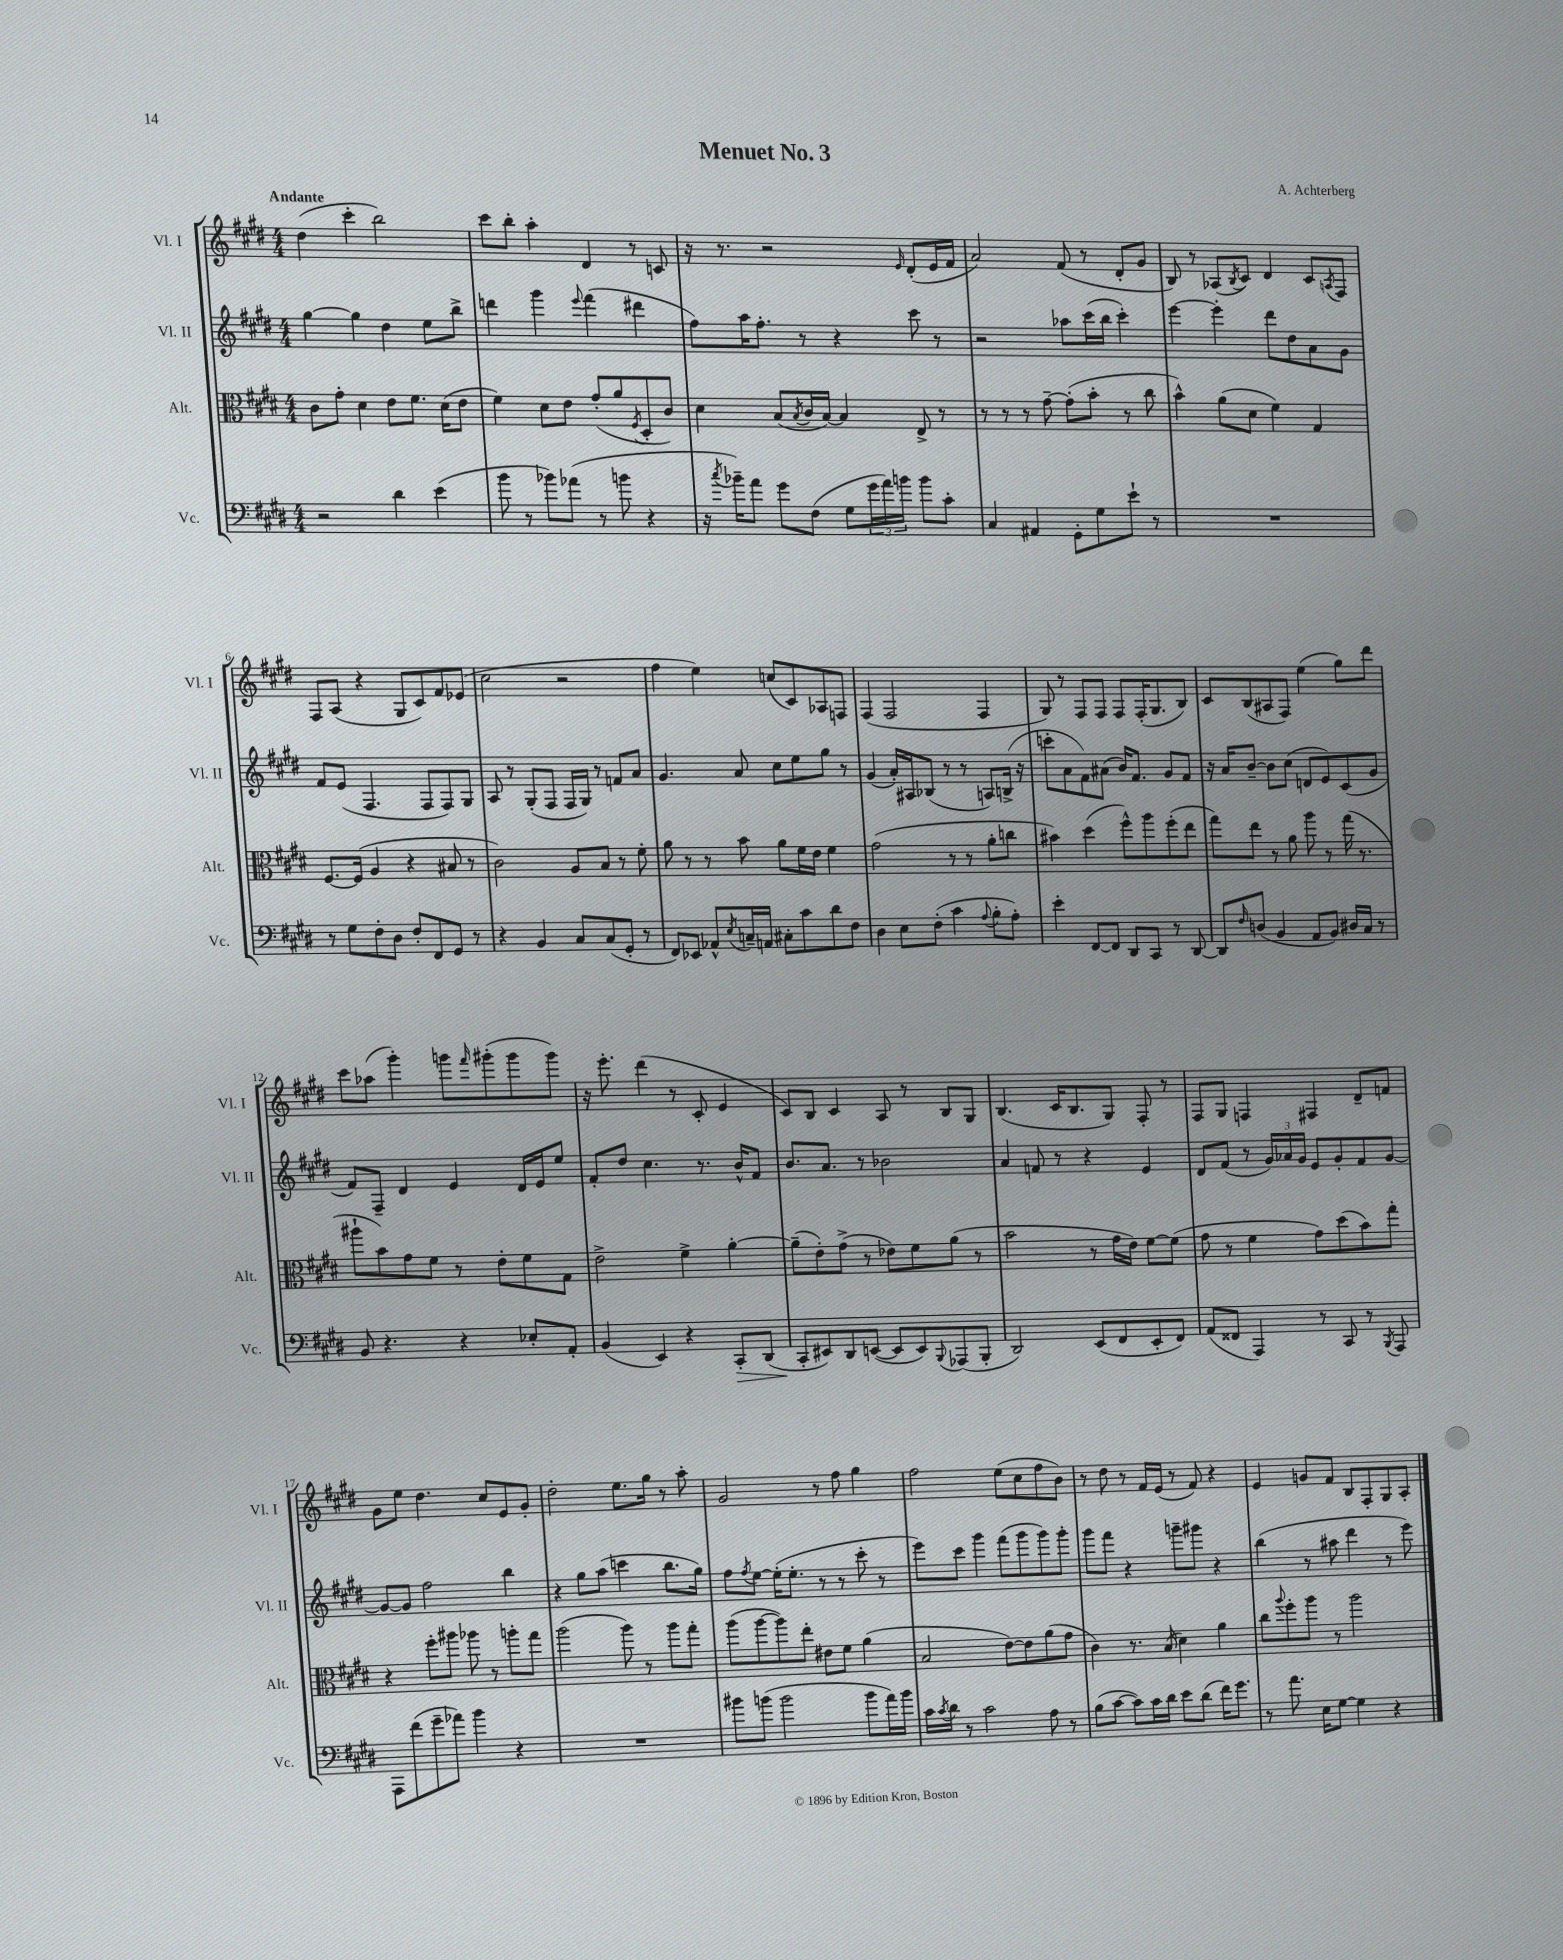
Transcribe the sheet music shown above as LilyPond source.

\header { title = "Menuet No. 3" composer = "A. Achterberg" }
<<
\new StaffGroup <<
\new Staff = "s0" \with { instrumentName = "Vl. I" shortInstrumentName = "Vl. I" } {
    \clef treble \key e \major \numericTimeSignature \time 4/4 \tempo "Andante"
    dis''4( cis'''4-. b''2) |
    cis'''8 b''8-. a''4-. dis'4 r8 c'8 |
    r16 r8. r2 \grace { e'16 } dis'8-.( e'16 fis'16 |
    a'2) fis'8( r8 dis'8-. gis'8 |
    b8) r8 aes8( \acciaccatura { b8 } cis'8) dis'4 cis'8 \acciaccatura { a8 } fis8 |
    fis8 a8( r4 gis8 cis'8) fis'8 ees'8( |
    cis''2 r2 |
    fis''4 e''4) c''8( cis'8) aes8 f8 |
    fis4( fis2 fis4 |
    gis8) r8 fis8 fis8 fis8 fis16-.( gis8. b8) |
    cis'8 b8( ais8 fis8) e''4( gis''8) dis'''8 |
    cis'''8 aes''8( gis'''4-.) g'''8 \grace { fis'''16 } gis'''8-.( gis'''8 gis'''8) |
    r16 e'''8.-. dis'''4( r8 cis'8-. e'4 |
    cis'8) b8 cis'4 a8 r8 b8 gis8 |
    b4.( cis'16 b8. gis8) fis8-. r8 |
    fis8 gis8 f4 fis4 dis'8-- f'8 |
    gis'8 e''8 dis''4. cis''8 e'8 gis'8-. |
    dis''2-. e''8. gis''16 r8 a''8-. |
    gis'2 r8 fis''8 gis''4 |
    fis''2 e''8( cis''8 fis''8 b'8) |
    r8 dis''8 r8 fis'16 e'16( r8 fis'8) r4 |
    e'4 g'8 fis'8 b8 fis8-. gis8 a8-. \bar "|." |
}
\new Staff = "s1" \with { instrumentName = "Vl. II" shortInstrumentName = "Vl. II" } {
    \clef treble \key e \major \numericTimeSignature \time 4/4
    gis''4~ gis''4 dis''4 e''8 b''8-> |
    d'''4 gis'''4 \appoggiatura { e'''8 } fis'''4( dis'''4 |
    fis''8) a''16 fis''8.-. r8 r4 cis'''8 r8 |
    r2 aes''8 cis'''16( b''16 cis'''4-.) |
    e'''4~ e'''4-. dis'''8 dis''8 a'8 gis'8 |
    fis'8 e'8( fis4. fis8 fis8) gis8 |
    a8 r8 gis8-.( fis8 fis16 gis16) r8 f'8 a'8 |
    gis'4. a'8 cis''8 e''8 gis''8 r8 |
    gis'4( a'16-.) ais16 bes8( r8 r8 a8) b16->( r16 |
    c'''8-. a'8 fis'8) ais'8( b'16) fis'8. gis'8 fis'8 |
    r16 a'16 b'8~-- b'8 cis''8( d'8 e'8) cis'8( gis'8 |
    fis'8) fis8-- dis'4 e'4 dis'16 e'16 e''8 |
    fis'8-. dis''8 cis''4. r8. b'16-^ fis'8 |
    b'8. a'8. r8 bes'2 |
    a'4 f'8 r8 r4 e'4 |
    dis'8 fis'8( r8 \tuplet 3/2 { gis'16) aes'16 gis'16 } e'8 gis'8-. fis'8 gis'8~ |
    gis'8~ gis'8 fis''2 b''4 |
    r4 gis''8 a''8( c'''4 b''8. gis''16) |
    fis''8 \acciaccatura { fis''8 } e''8~ e''16-.( e''8.-. r8 r8 cis'''8-. r8 |
    e'''8) cis'''8 gis'''4 fis'''8( gis'''8 gis'''8) gis'''8-. |
    gis'''8 fis'''8 r4 g'''8-- gis'''8 r4 |
    b''4( r8 ais''8 dis'''4 r8 e'''8) \bar "|." |
}
\new Staff = "s2" \with { instrumentName = "Alt." shortInstrumentName = "Alt." } {
    \clef alto \key e \major \numericTimeSignature \time 4/4
    cis'8 gis'8-. dis'4 e'8 fis'8. dis'16( e'8 |
    fis'4) dis'8 e'8 gis'8-.( a'8 \acciaccatura { fis8 } dis8-. cis'8) |
    dis'4 b8( \acciaccatura { b8 } cis'16 b16~) b4 e8-> r8 |
    r8 r8 r8 gis'8~-- gis'8-.( b'8-. r8 cis''8 |
    b'4-^) a'8( dis'8 fis'4) gis4 |
    fis8.~ fis16( a4 r4 bis8 r8 |
    cis'2) a8 b8 r8 fis'8-. |
    a'8 r8 r8 b'8 a'8 fis'16 e'16 fis'4 |
    gis'2( r8 r8 a'8-. c''8 |
    bis'4) dis''4( fis''8-^) a''8 fis''8-.( e''8 |
    gis''8) e''8 r8 a'8 a''8 r8 gis''16( r8. |
    ais''8-! b'8) gis'8 fis'8 r8 e'8-. fis'8 gis8 |
    e'2-> fis'4-> a'4~-. |
    a'8--( e'8-.) gis'8->( r8 ees'8) fis'8 a'8( r8 |
    b'2 r8 gis'16 e'16) fis'8~ fis'8( |
    gis'8 r8 fis'4 gis'8) dis''8( b'8) gis''8-. |
    r4 fis''8-. ais''8 aes''8 r8 a''8-. gis''8 |
    a''2( a''8) r8 a''8 gis''8-. |
    a''8( a''8~ a''8) e''8-. eis'8 fis'8 a'4( |
    b2 e'8~) e'8 a'8( gis'8 |
    cis'4) r8. b16( dis'4) a'4 |
    cis''8 \appoggiatura { a''8 } fis''8-. a''8 r8 a''2 \bar "|." |
}
\new Staff = "s3" \with { instrumentName = "Vc." shortInstrumentName = "Vc." } {
    \clef bass \key e \major \numericTimeSignature \time 4/4
    r2 dis'4 e'4( |
    b'8 r8 bes'8) aes'8( r8 b'8 r4 |
    r16 \acciaccatura { cis''8 } bes'16--) a'8 gis'8 fis8( gis8 \tuplet 3/2 { gis'16 a'16) b'16 } b'8 cis'8-. |
    cis4 ais,4 gis,8-. gis8 e'8-! r8 |
    R1 |
    r8 gis8 fis8-. dis8 fis8-. fis,8 gis,8 r8 |
    r4 b,4 cis8 cis8( gis,8-. r8 |
    fis,8) ees,8 aes,8-^ \acciaccatura { e8 } c16-- a,16 cis8-. cis'8 dis'8 fis8 |
    dis4 e8 fis8-.( cis'4 \appoggiatura { a8 } b8-. a8-.) |
    e'4-. fis,8~ fis,8 dis,8 cis,8 r8 dis,8~ |
    dis,8 \grace { fis16 } d8( b,4 a,8 b,8) dis16 cis16 r8 |
    b,8 r4. r4 ees8-. a,8-. |
    b,4( e,4) r4 cis,8-.\> dis,8( |
    cis,8-.\! eis,8) dis,8 e,8~( e,8 e,8) \appoggiatura { b,,8 } aes,,8( b,,8-. |
    dis,2) e,8( fis,8 e,8-. fis,8) |
    a,8( fisis,8 a,,4) r8 cis,8 r8 \acciaccatura { b,,8 } a,,8 |
    a,,8 fis'8( gis'8-- aes'8) b'4 r4 |
    R1 |
    bis'8 b'8( b'2 b'8 a'16) b'16 |
    cis'16 \acciaccatura { cis'8 } dis'16 r8 cis'2 a8 r8 |
    b8( cis'8~ cis'8) cis'16 dis'16 e'8 dis'8( fis'16) gis'8. |
    r8 a'8. e16 gis8~ gis4 r4 \bar "|." |
}
>>
>>
